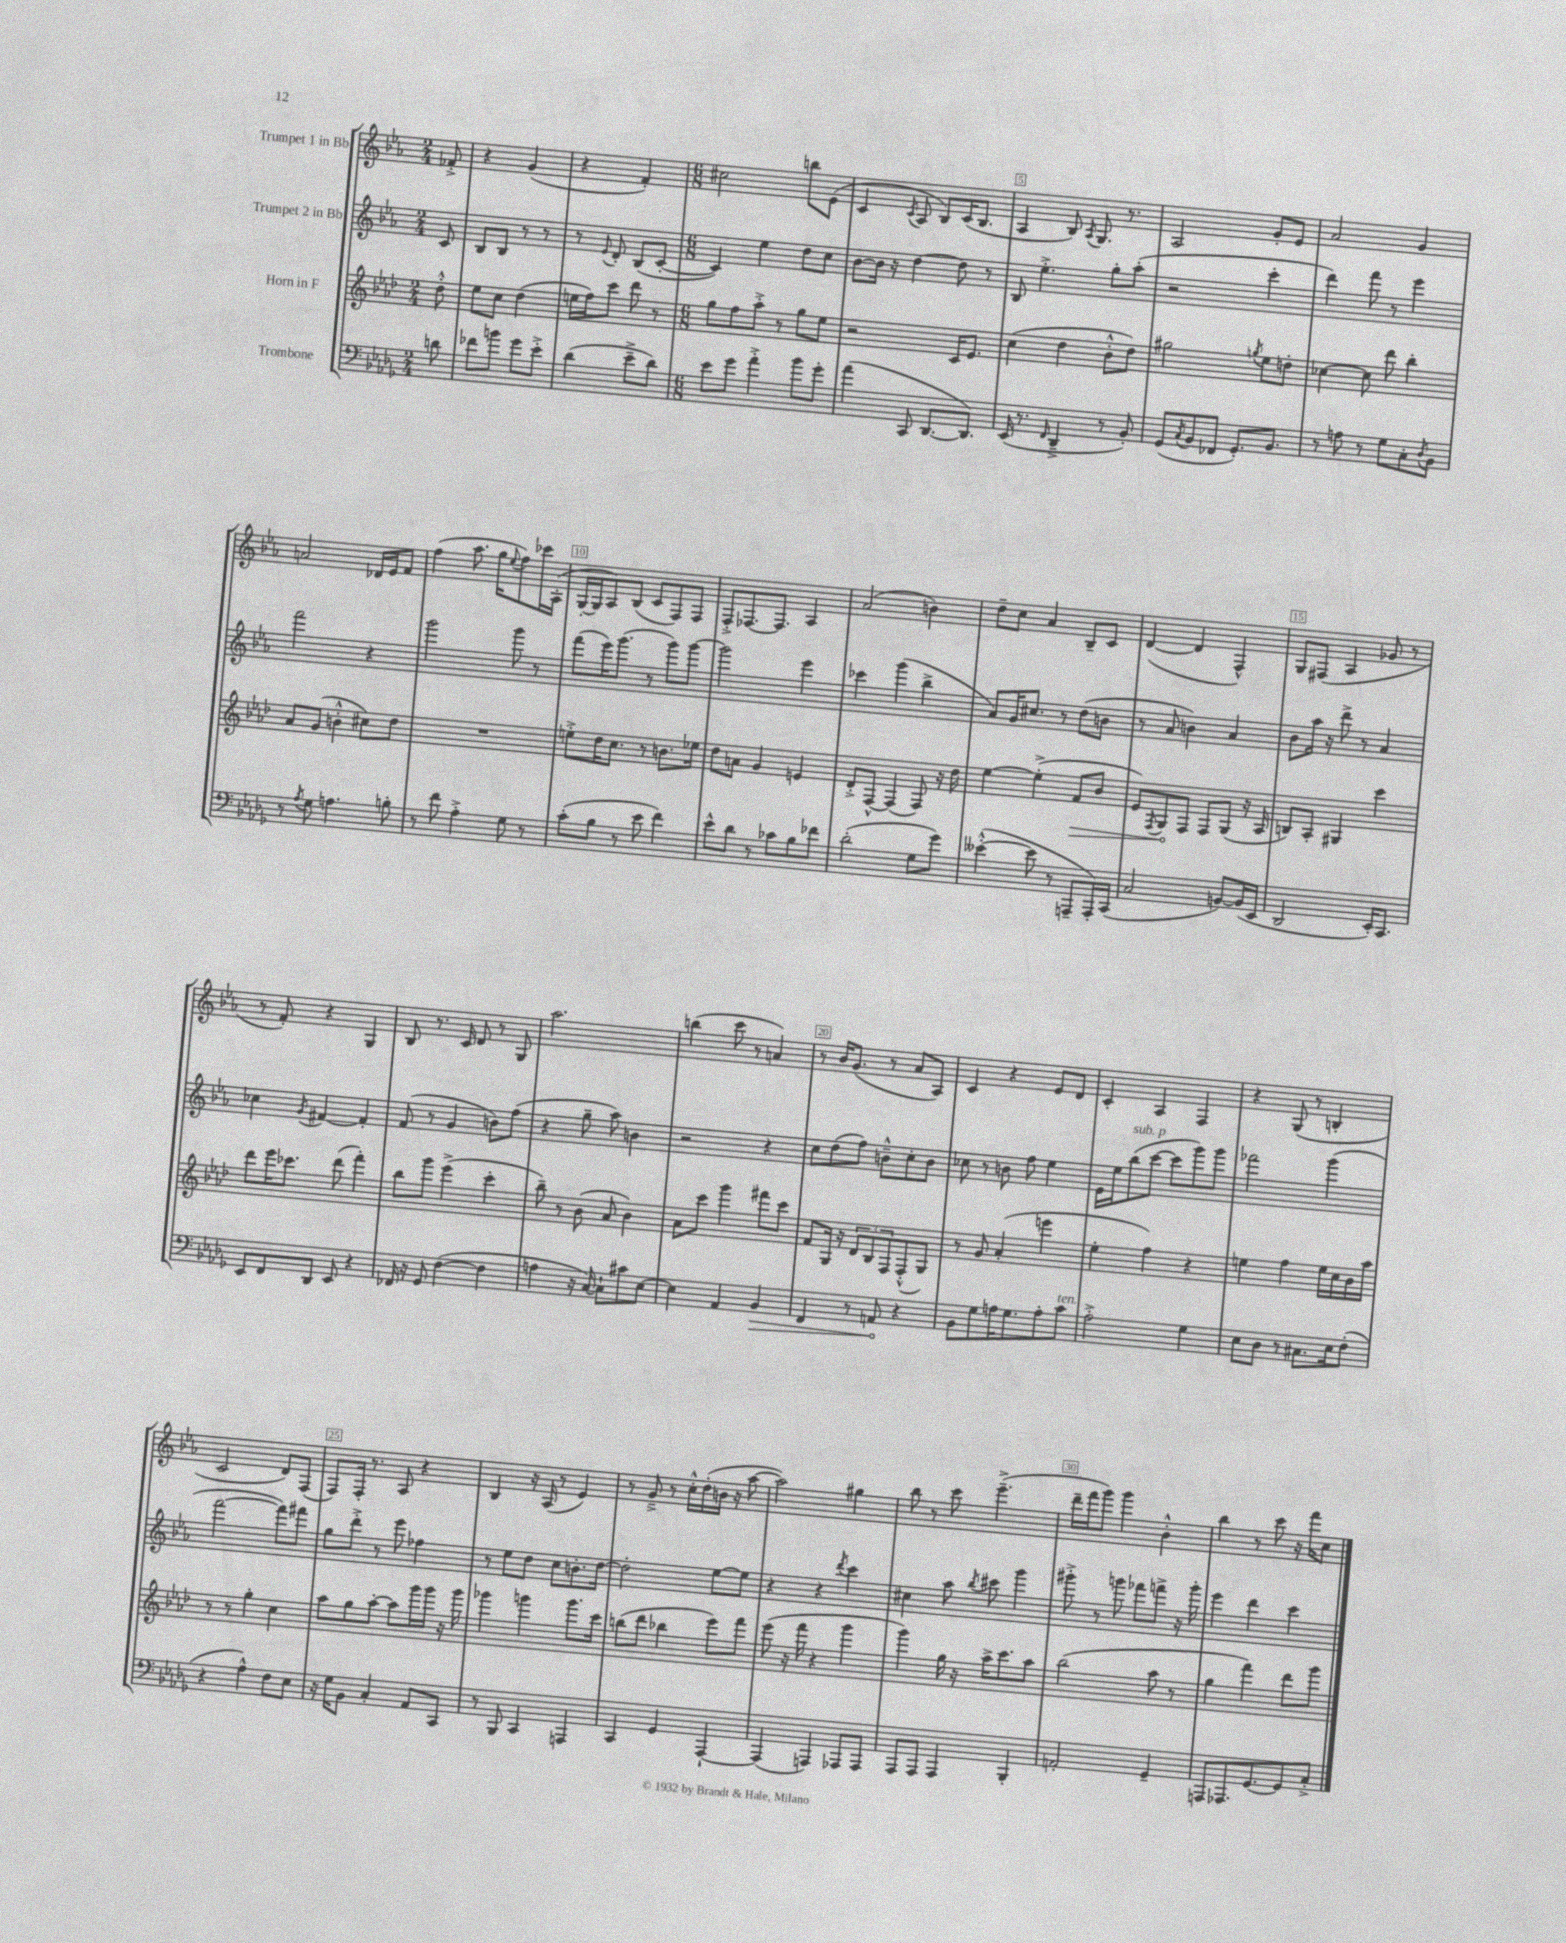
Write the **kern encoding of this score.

**kern	**dynam	**kern	**dynam	**kern	**kern
*part4	*part4	*part3	*part3	*part2	*part1
*staff4	*staff4	*staff3	*staff3	*staff2	*staff1
*I"Trombone	*	*I"Horn in F	*	*I"Trumpet 2 in Bb	*I"Trumpet 1 in Bb
*clefF4	*	*clefG2	*	*clefG2	*clefG2
*k[b-e-a-d-g-]	*	*k[b-e-a-d-]	*	*k[b-e-a-]	*k[b-e-a-]
*M2/4	*	*M2/4	*	*M2/4	*M2/4
=	=	=	=	=	=
8dn\	.	8dd-'^^\	.	8c/	8f-X'^/
=1	=1	=1	=1	=1	=1
8f-X\L	.	8ee-\L	.	8B-/L	4r
8bn\J	.	8cc\J	.	8B-/J	.
8g-\L	.	(4dd-\	.	8r	(4g/
8e-'^\J	.	.	.	8r	.
=2	=2	=2	=2	=2	=2
(4d-\	.	16een\LL	.	8r	4r
.	.	16ff\J)	.	.	.
.	.	.	.	8qqe-/	.
.	.	8ccc\J	.	8d'/	.
8e-~^\L	.	8ddd-\	.	(8B-/L	4f'/)
8d-\J)	.	8r	.	[8c'/J	.
=3	=3	=3	=3	=3	=3
*M6/8	*	*M6/8	*	*M6/8	*M6/8
8e-\L	.	8gg\L	.	4c/])	2cc#X\
8g-\J	.	8ff\	.	.	.
4a-'^\	.	8aa-'^\J	.	4ee-\	.
.	.	8r	.	.	.
8b-\L	.	8gg\L	.	8dd\L	8bbn\L
8g-'\J	.	8ee-\J	.	8cc\J	(8e-\J
=4	=4	=4	=4	=4	=4
(4a-\	.	2r	.	[8b-\L	4c/
.	.	.	.	16b-\Jk]	.
.	.	.	.	16r	.
.	.	.	.	.	8qc/
8CC/	.	.	.	[4dd\	8A-/
[8.DD-/L	.	.	.	.	8B-/L)
.	.	16c/KL	.	8dd\]	(16c/K
8.DD-/J])	.	8.e-/J	.	.	8.B-/J
.	.	.	.	8r	.
=5	=5	=5	=5	=5	=5
(16EE-/	.	(4cc\	.	8B-/	4A-/
8.r	.	.	.	.	.
.	.	.	.	4.ee-'^\	.
16qqFF/	.	.	.	.	.
4DD-~^/	.	4dd-\	.	.	8B-/)
.	.	.	.	.	8qA-/
.	.	.	.	.	8.G/
8r	.	8b-'^^\L	.	8gg'\L	.
.	.	.	.	.	8.r
8BB-'/)	.	8dd-\J)	.	(8aa-'\J	.
=6	=6	=6	=6	=6	=6
(8GG-/L	.	2gg#X\	.	2r	2A-/
8qC/	.	.	.	.	.
8BB-/	.	.	.	.	.
8FF-X/J	.	.	.	.	.
8.GG-'/L)	.	.	.	.	.
.	.	8qggn/	.	.	.
.	.	8ee-\L	.	4ccc'\	8g'/L
8.BB-/J	.	.	.	.	.
.	.	8ddn'\J	.	.	8e-/J
=7	=7	=7	=7	=7	=7
8r	.	[4cc-X\	.	4ddd\)	2a-/
8An\	.	.	.	.	.
8r	.	8cc-\]	.	8fff\	.
8G-\L	.	8ddd-\	.	8r	.
8C'\	.	4bb-'\	.	4eee-\	4g/
8qD-/	.	.	.	.	.
8BB-\J	.	.	.	.	.
!!LO:LB:g=z
=8	=8	=8	=8	=8	=8
8r	.	8a-/L	.	2fff\	2an/
8qA-/	.	.	.	.	.
8G-\	.	(8g/J	.	.	.
4.An\	.	4bn'^^\	.	.	.
.	.	8cc#X\L)	.	4r	16d-X/LL
.	.	.	.	.	16e-/J
8Bn'\	.	8dd-\J	.	.	8f/J
=9	=9	=9	=9	=9	=9
8r	.	2.r	.	2ggg\	(4ff\
8f\	.	.	.	.	.
4A-'^\	.	.	.	.	8.aa-\
.	.	.	.	.	16gg\KL
.	.	.	.	.	8qqee-/
8G-\	.	.	.	8ggg\	8ff\)
8r	.	.	.	8r	16ccc-X\L
.	.	.	.	.	(16A-'\JJ
=10	=10	=10	=10	=10	=10
(8c'\L	.	8een'^\L	.	(8fff\L	[16G'/LL
.	.	.	.	.	16G/J]
8B-\J	.	16dd-\K	.	16eee-\K)	8A-/)
.	.	8.cc\J	.	(8.ggg\J	.
8r	.	.	.	.	(8B-/J
8e-\	.	8r	.	8r	8c/L
4f\)	.	8.bn\L	.	8ggg\L)	8F/)
.	.	.	.	[8ggg\J	8F/J
.	.	16ee-X\Jk	.	.	.
=11	=11	=11	=11	=11	=11
8e-^^\L	.	8dd-\L	.	2ggg\]	8F'^/L
8d-\J	.	8an\J	.	.	[8.F-X/
8r	.	4g/	.	.	.
.	.	.	.	.	8.F-/J]
8c-X\L	.	.	.	.	.
8B-\	.	4en/	.	4eee-\	4A-/
8f-X\J	.	.	.	.	.
=12	=12	=12	=12	=12	=12
(2d-'\	.	8d-'^/L	.	4ccc-X\	(2a-/
.	.	[8F^^/J	.	.	.
.	.	(4F/]	.	(4ggg\	.
8G-\L	.	8F/)	.	4bb-^\	4bn\)
8g-\J)	.	16r	.	.	.
.	.	16dd-\	.	.	.
=13	=13	=13	=13	=13	=13
([4e--X'^^\	.	[4ee-\	.	8a-/L)	8dd~\L
.	.	.	.	16g/K	8cc\J
.	.	.	.	8.cc#X/J	.
8e--\]	.	(4ee-'^\]	.	.	4a-/
8r	.	.	.	8r	.
!	!	!	!LO:HP:b	!	!
8AAAn~/L	.	8f/L	>	(8dd\L	8B-~/L
16AAA'/L)	.	8b-/J	.	8bn\J	8c/J
(16CC/JJ	.	.	.	.	.
=14	=14	=14	=14	=14	=14
2C/	.	8e-/L)	.	8r	([4d/
.	.	8qF/	.	.	.
.	.	8G/	.	8a-/	.
.	.	8F/J	]	4bn\)	4d/]
.	.	8F/L	.	.	.
[8BBn/L)	.	(8G/J	.	4a-/	4F^^/)
(16BB/L]	.	16r	.	.	.
16EE-/JJ	.	16A-/	.	.	.
=15	=15	=15	=15	=15	=15
2DD-/	.	8Bn/L)	.	8b-\L	8G/L
.	.	8A-'/J	.	16aa-\Jk	(8F#X/J
.	.	.	.	16r	.
.	.	4G#X/	.	8ddd^\	4A-/
.	.	.	.	8r	.
16EE-'/KL)	.	4ccc\	.	4a-/	8g-X/
8.CC/J	.	.	.	.	.
.	.	.	.	.	8r
!!LO:LB:g=z
=16	=16	=16	=16	=16	=16
8EE-/L	.	8ddd-\L	.	4cc-X\	8r
8FF/	.	16eee-\K	.	.	8f'/)
.	.	8.ccc-X\J	.	.	.
.	.	.	.	8qg/	.
8DD-/J	.	.	.	[4f#X/	4r
8EE-/	.	(8ddd-\	.	.	.
4r	.	4fff'\)	.	4f#'/]	4G/
=17	=17	=17	=17	=17	=17
16FF-X/	.	8bb-\L	.	(8f/	8B-/
16r	.	.	.	.	.
8GG-/	.	8ggg\J	.	8r	8.r
([4F\	.	(4eee-^\	.	4g/	.
.	.	.	.	.	16c/
.	.	.	.	.	8d/
4F\]	.	4ccc'\	.	8bn\L)	8r
.	.	.	.	(8ff\J	8G/
=18	=18	=18	=18	=18	=18
4An\	.	8bb-~\)	.	4r	2.aa-\
.	.	8r	.	.	.
16r	.	(8b-\	.	8gg~\	.
[16C/)	.	.	.	.	.
8C`\L]	.	8a-/	.	8aa-\)	.
8c#X\	.	4b-\)	.	4bn\	.
[8E-\J	.	.	.	.	.
=19	=19	=19	=19	=19	=19
4E-\]	.	8a-\L	.	2r	(4bbn\
.	.	8ccc\J	.	.	.
4AA-/	.	4ggg\	.	.	8ccc\
.	.	.	.	.	8r
!	!LO:HP:b	!	!	!	!
4BB-/	>	8fff#X\L	.	4r	4an/)
.	.	8ccc\J	.	.	.
=20	=20	=20	=20	=20	=20
4FF/	.	8f/L	.	8cc\L	8r
.	.	16G/Jk	.	(8dd\	16b-/KL
.	.	16r	.	.	(8.g/J
8r	.	12d-/L	.	8ff\J)	.
.	.	12B-/	.	.	.
8AAn/	.	.	.	8bn~^^\L	8r
.	.	12F/	.	.	.
4r	]	(8F'^^/	.	8cc'\	8a-/L
.	.	8G/J)	.	8b\J	8A-/J)
=21	=21	=21	=21	=21	=21
8BB-\L	.	8r	.	8cc-X\	4c/
8G-\	.	8g/	.	8r	.
16An\K	.	(4a-'/	.	8bn\	4r
8.G-\	.	.	.	.	.
.	.	.	.	8ff\	.
8A'\	.	4eeen\	.	4ee-\	8e-/L
!LO:TX:a:i:t=ten.	!	!	!	!	!
8c\J	.	.	.	.	8d/J
=22	=22	=22	=22	=22	=22
2A-'^\	.	4ee-'\	.	16e-\LL	4c'/
.	.	.	.	16ee-\J	.
!	!	!	!	!LO:TX:a:i:t=sub. p	!
.	.	.	.	(8bb-\	.
.	.	4ff\)	.	[8ccc\J	4A-/
.	.	.	.	8ccc\L]	.
4G-\	.	4r	.	8ggg\)	4F/
.	.	.	.	8ggg\J	.
=23	=23	=23	=23	=23	=23
8E-\L	.	4een\	.	2fff-X\	4r
8D-\J	.	.	.	.	.
8r	.	4ff\	.	.	(8G/
8.C#X\L	.	.	.	.	8r
.	.	16ee\LL	.	(4ggg\	4Bn'/
16E-\k	.	16cc\	.	.	.
(8F'\J	.	16b-\	.	.	.
.	.	16aa-\JJ	.	.	.
!!LO:LB:g=z
=24	=24	=24	=24	=24	=24
4r	.	8r	.	[2fff\	2c/
.	.	8r	.	.	.
4A-^^\)	.	4gg'\	.	.	.
8F\L	.	4cc\	.	8fff\L])	8d/L)
8E-\J	.	.	.	8fff#X\J	(8F/J
=25	=25	=25	=25	=25	=25
16r	.	8aa-\L	.	8gg\L	8F/L)
16G-\KL	.	.	.	.	.
8BB-\J	.	8gg\	.	8ddd'^\J	16F'/Jk
.	.	.	.	.	8.r
4C'/	.	[8aa-'\J	.	8r	.
.	.	8aa-\L]	.	8eee-\	8A-/
8AA-/L	.	16ggg\L	.	4ff-X\	4r
.	.	16ggg\JJ	.	.	.
8CC/J	.	16r	.	.	.
.	.	16ggg\	.	.	.
=26	=26	=26	=26	=26	=26
8r	.	4ggg-X\	.	8r	4B-/
8BBB-/	.	.	.	8ee-\L	.
4CC/	.	4gggn\	.	8dd\J	16r
.	.	.	.	.	(16A-/
.	.	.	.	8cc\L	8r
4AAAn/	.	8.ggg\L	.	8.bn'\	4e-/)
.	.	16ccc\Jk	.	[16dd\Jk	.
=27	=27	=27	=27	=27	=27
4CC/	.	(8bbn\L	.	2dd'\]	8r
.	.	8ddd-\J	.	.	8g~^/
4GG-/	.	4bb-X\	.	.	8r
.	.	.	.	.	16cc'^^\LL
.	.	.	.	.	(16dd'\
[4AAA-`/	.	8eee-\L)	.	[8ee-\L	16bn\JJ
.	.	.	.	.	16r
.	.	8fff\J	.	8ee-\J]	[8aa-\
=28	=28	=28	=28	=28	=28
(4AAA-/]	.	(8eee-\	.	4r	2aa-\])
.	.	16r	.	.	.
.	.	16fff\	.	.	.
4AAAn/)	.	4r	.	4r	.
.	.	.	.	8qddd/	.
8AAA-X/L	.	4ggg\	.	4ccc\	4gg#X\
8AAA-/J	.	.	.	.	.
=29	=29	=29	=29	=29	=29
8AAA-/L	.	4ggg\)	.	4cc#X\	8bb-\
8AAA-/J	.	.	.	.	8r
4AAA-/	.	16gg\	.	8aa-\	8ccc\
.	.	16r	.	.	.
.	.	.	.	8qbb-/	.
.	.	16aa-^\KL	.	8ccc#X\	(4.eee-~^\
.	.	8.ccc\	.	.	.
4BBB-'/	.	.	.	4ggg\	.
.	.	8aa-\J	.	.	.
=30	=30	=30	=30	=30	=30
2AAn'/	.	(2bb-\	.	8ggg#X'^\	16ddd~\LL
.	.	.	.	.	16fff\J
.	.	.	.	8r	8ggg\J)
.	.	.	.	8gggn\	4ggg\
.	.	.	.	8fff-X\L	.
4GG-~/	.	8aa-\	.	8fffn^\J	4b-'^^\
.	.	8r	.	16r	.
.	.	.	.	16ggg'\	.
=31	=31	=31	=31	=31	=31
8AAAn/L	.	4gg\	.	4eee-\	4bb-\
8.AAA-X/	.	.	.	.	.
.	.	4fff\)	.	4ddd\	8r
[8.GG-/	.	.	.	.	.
.	.	.	.	.	8ccc\
8GG-/]	.	8ddd-\L	.	4ccc\	16r
.	.	.	.	.	16fff\KL
8C'^/J	.	8ggg\J	.	.	8cc\J
==	==	==	==	==	==
*-	*-	*-	*-	*-	*-
